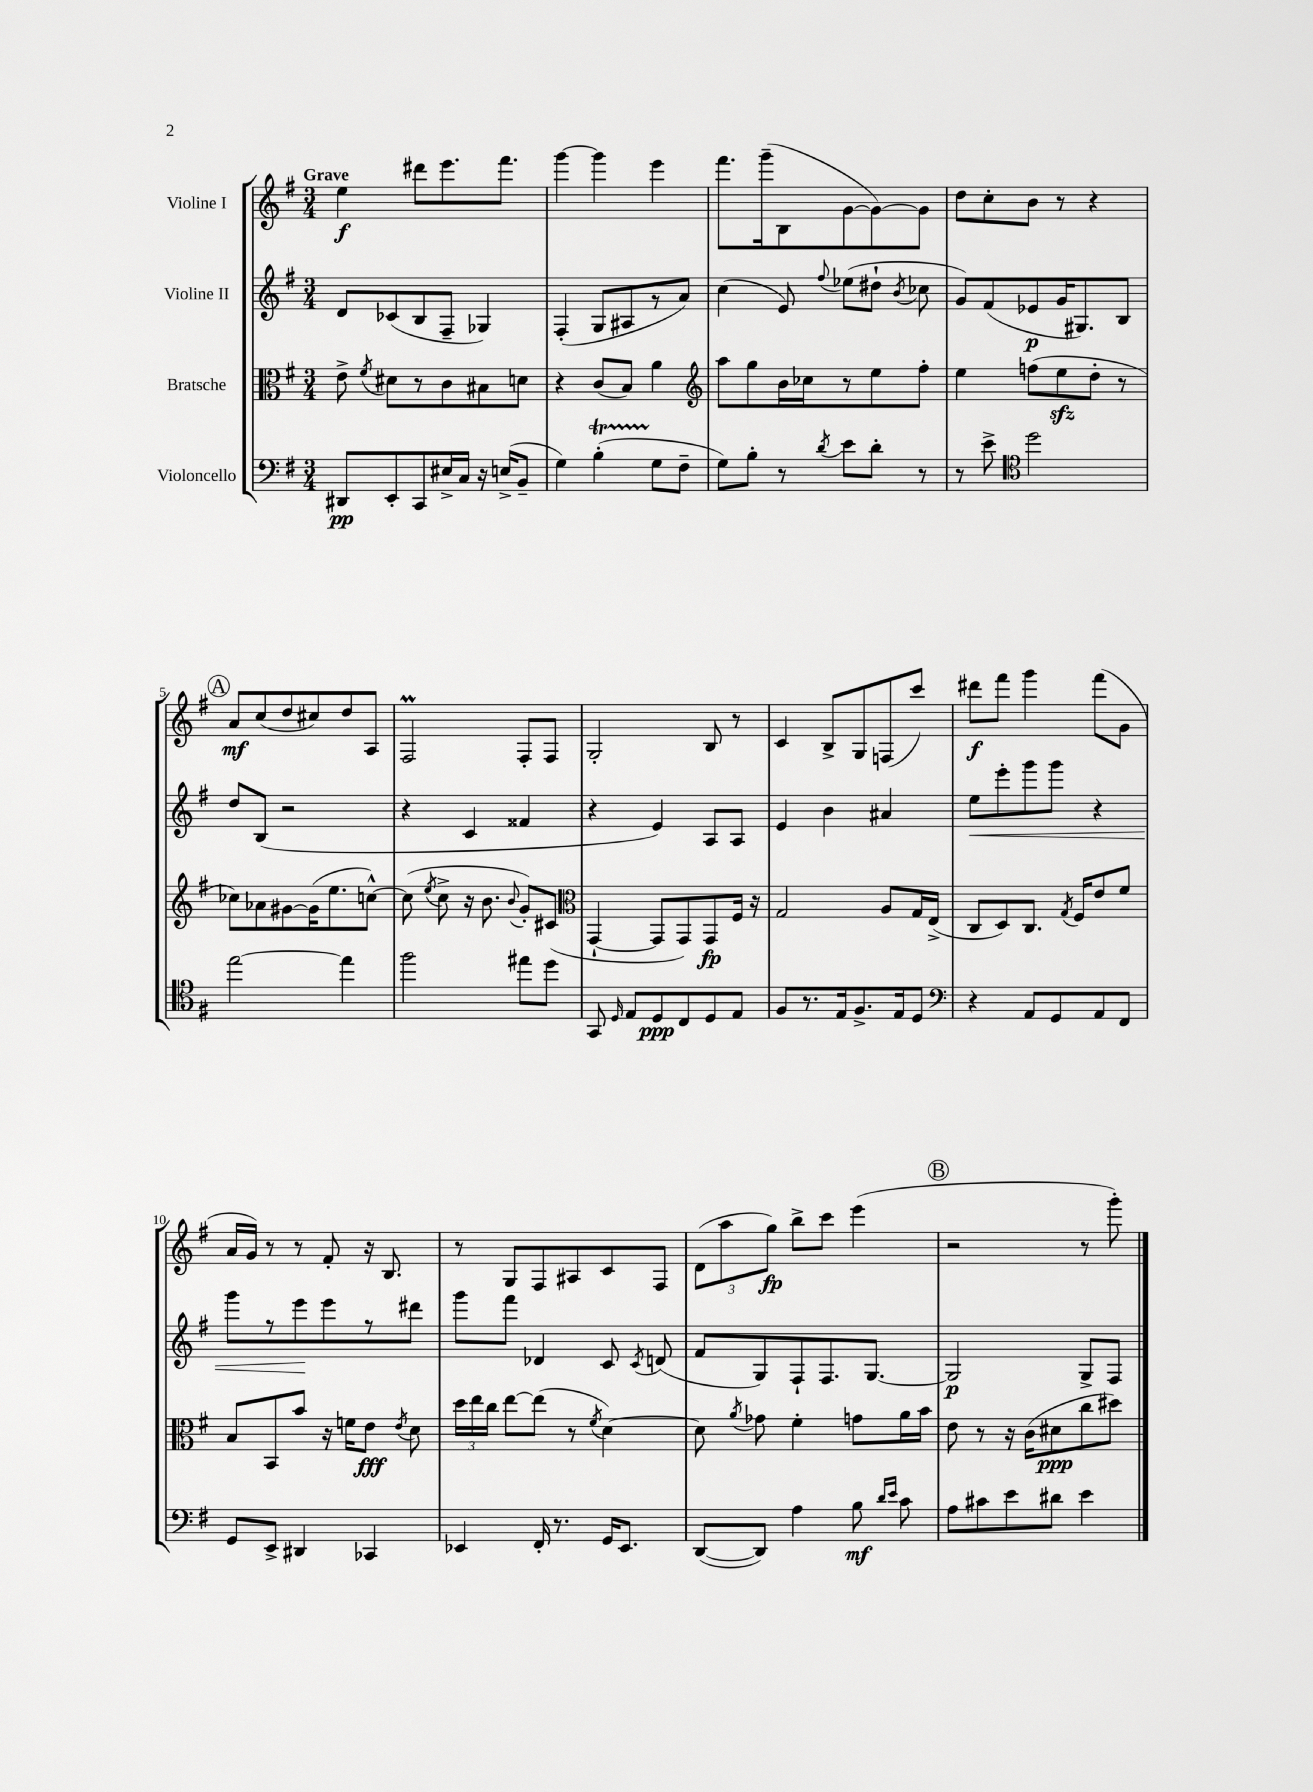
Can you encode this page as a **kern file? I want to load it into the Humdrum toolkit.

**kern	**kern	**kern	**kern
*staff4	*staff3	*staff2	*staff1
*clefF4	*clefC3	*clefG2	*clefG2
*k[f#]	*k[f#]	*k[f#]	*k[f#]
*M3/4	*M3/4	*M3/4	*M3/4
8DD#	8e^	8d	4ee
.	8qf#	.	.
8EE'	8d#	(8c-	.
8CC	8r	8B	8ddd#
16E#^	8c	8F#~	8.eee
16C	.	.	.
16r	8B#	4G-)	.
(16E^	.	.	8.fff#
8BB~	8d	.	.
=	=	=	=
4G)	4r	(4F#'	[4ggg
(4B'	(8c	8G	4ggg]
.	8B)	8A#	.
8G	4a	8r	4eee
8F#~	.	8a)	.
=	=	=	=
*	*clefG2	*	*
8G)	8aa	(4cc	8.fff#
8B'	8gg	.	.
.	.	.	(16ggg~
8r	16b	8e)	8B
.	16cc-	.	.
8qd	.	8qqff#	.
8e	8r	(8ee-	[8g
8d'	8ee	8dd#`	8g_)
.	.	8qb	.
8r	8ff#'	8cc-	8g]
=	=	=	=
8r	4ee	8g)	8dd
8e^	.	(8f#	8cc'
*clefC4	*	*	*
2dd	(8ff	8e-	8b
.	8ee	16g	8r
.	.	8.G#)	.
.	8dd'	.	4r
.	8r	8B	.
=	=	=	=
[2ee	8cc-)	8dd	8a
.	8a-	(8B	(8cc
.	[8g#	2r	8dd
.	(16g#]	.	8cc#)
.	8.ee	.	.
4ee]	.	.	8dd
.	[8cc^^)	.	8A
=	=	=	=
2ff#	(8cc]	4r	2F#
.	8qee	.	.
.	8cc^	.	.
.	16r	4c	.
.	8.b	.	.
.	8qqb	.	.
8ee#	8g')	4f##	8F#'
8dd	(8c#	.	8F#
=	=	=	=
*	*clefC3	*	*
8GG	[4GG`	4r	2G'
16qqD	.	.	.
8E	.	.	.
8D	8GG]	4e)	.
8C	8GG)	.	.
8D	8GG	8A	8B
8E	16F#	8A	8r
.	16r	.	.
=	=	=	=
8F#	2G	4e	4c
8.r	.	.	.
.	.	4b	8B^
16E	.	.	.
8.F#^	.	.	8G
.	8A	4a#	(8F
16E	.	.	.
8D	16G	.	8ccc)
.	(16E^	.	.
=	=	=	=
*clefF4	*	*	*
4r	8C	8ee	8ddd#
.	8D)	8eee'	8fff#
8AA	8.C	8ggg	4ggg
8GG	.	8ggg	.
.	8qG	.	.
.	16F#	.	.
8AA	8e	4r	(8fff#
8FF#	8f#	.	8g
=	=	=	=
8GG	8B	8ggg	16a
.	.	.	16g)
8EE^	8BB	8r	8r
4DD#	8b	8eee	8r
.	16r	8eee	8f#'
.	16f	.	.
4CC-	8e	8r	16r
.	.	.	8.B
.	8qe	.	.
.	8d	8ddd#	.
=	=	=	=
4EE-	24dd	8ggg	8r
.	24ee	.	.
.	24cc	.	.
.	[8ee	8fff#	8G
16FF#'	(8ee]	4d-	8F#
8.r	.	.	.
.	8r	.	8A#
.	8qf#	.	.
16GG	[4d)	8c	8c
8.EE-	.	.	.
.	.	8qc	.
.	.	(8d	8F#
=	=	=	=
([8DD	8d]	8f#	(12d
.	.	.	12aa
.	8qa	.	.
8DD])	8g-	8G)	.
.	.	.	12gg)
4A	4f#'	8F#`	8bb^
.	.	8.F#	8ccc
8B	8g	.	(4eee
.	.	[8.G	.
16qqd	.	.	.
16qqe	.	.	.
8c	16a	.	.
.	16b	.	.
=	=	=	=
8A	8e	2G]	2r
8c#	8r	.	.
8e	16r	.	.
.	(16c	.	.
8d#	8d#	.	.
4e	8cc	8G^	8r
.	8dd#)	8F#	8ggg')
==	==	==	==
*-	*-	*-	*-
